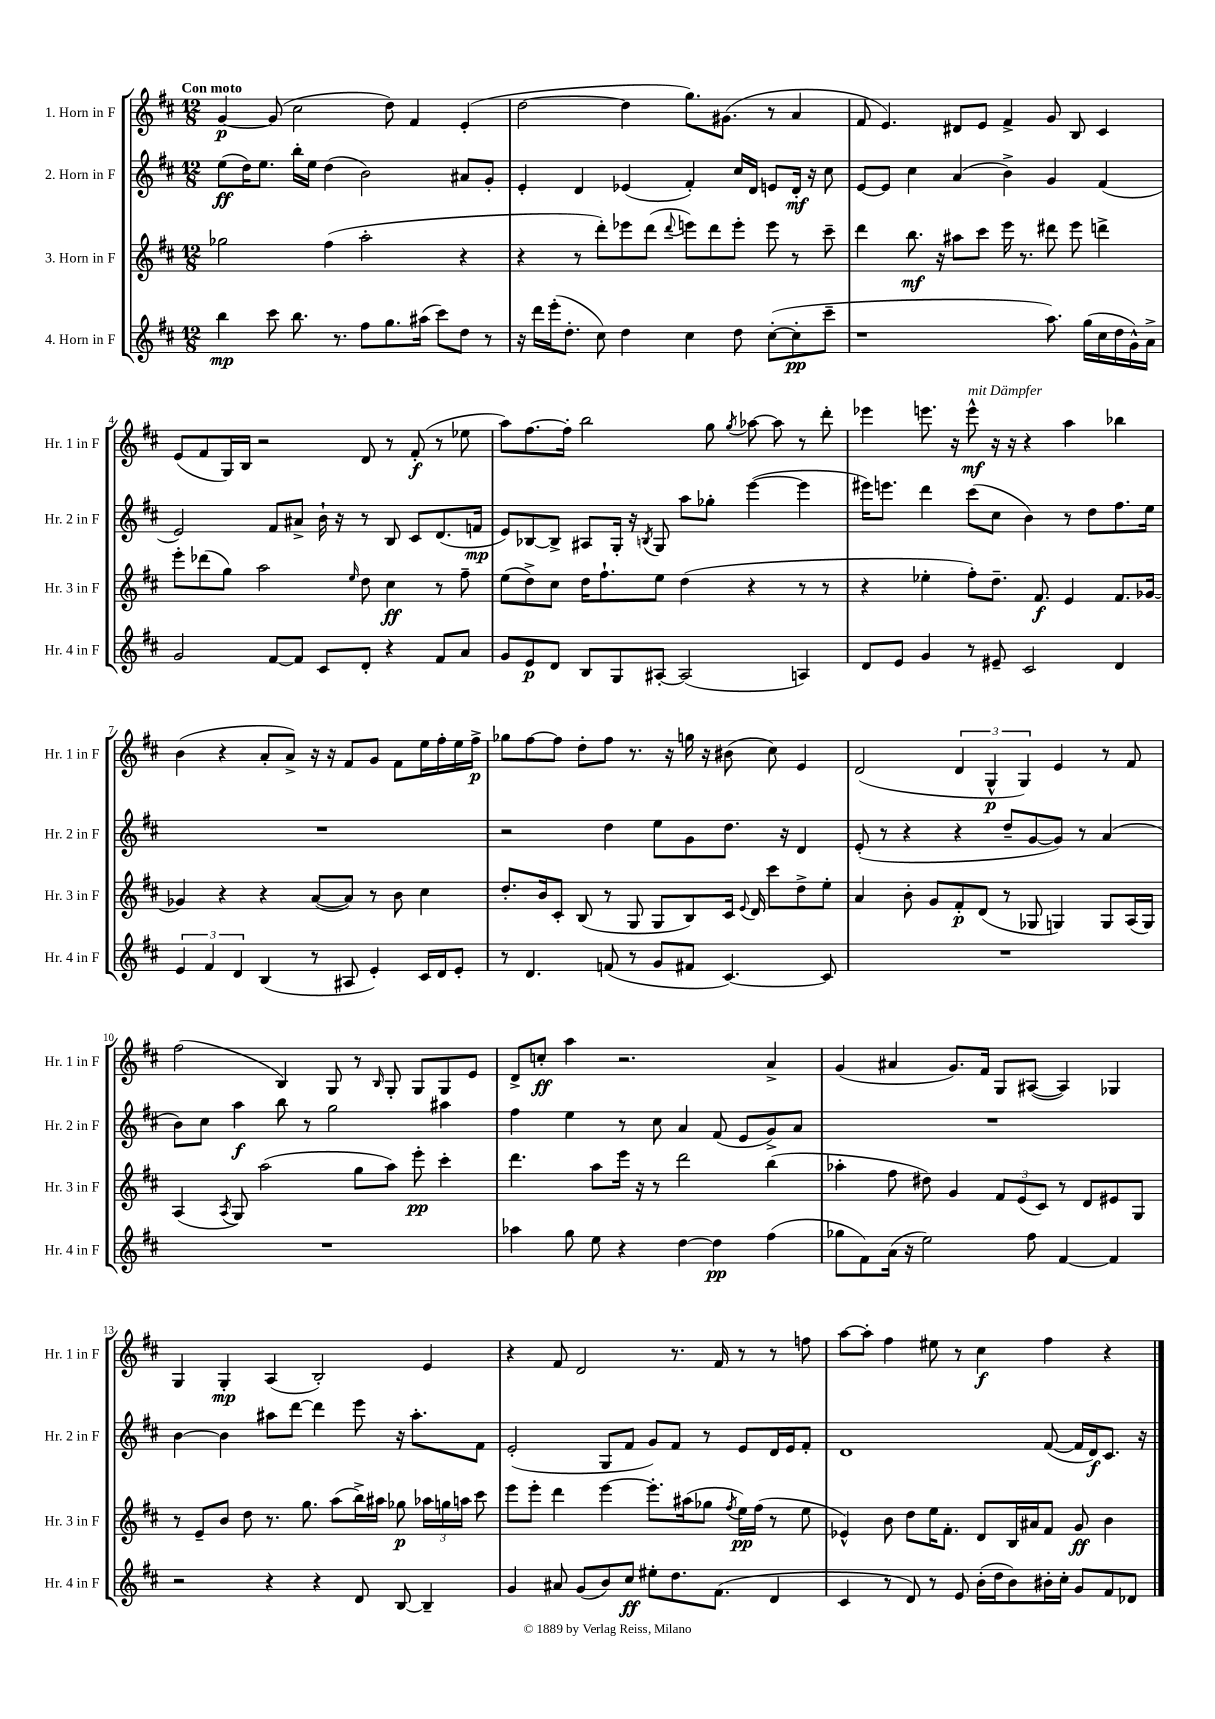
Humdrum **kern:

**kern	**dynam	**kern	**dynam	**kern	**dynam	**kern	**dynam
*part4	*part4	*part3	*part3	*part2	*part2	*part1	*part1
*staff4	*staff4	*staff3	*staff3	*staff2	*staff2	*staff1	*staff1
*I"4. Horn in F	*	*I"3. Horn in F	*	*I"2. Horn in F	*	*I"1. Horn in F	*
*I'Hr. 4 in F	*	*I'Hr. 3 in F	*	*I'Hr. 2 in F	*	*I'Hr. 1 in F	*
*clefG2	*	*clefG2	*	*clefG2	*	*clefG2	*
*k[f#c#]	*	*k[f#c#]	*	*k[f#c#]	*	*k[f#c#]	*
*M12/8	*	*M12/8	*	*M12/8	*	*M12/8	*
=1	=1	=1	=1	=1	=1	=1	=1
!	!	!	!	!	!	!LO:TX:a:B:t=Con moto	!
4bb\	mp	2gg-X\	.	(8ee\L	ff	[4g/	p
.	.	.	.	16dd\K)	.	.	.
.	.	.	.	8.ee\J	.	.	.
8ccc#\	.	.	.	.	.	(8g/]	.
8.bb\	.	.	.	16bb'\LL	.	2cc#\	.
.	.	.	.	16ee\JJ	.	.	.
.	.	(4ff#\	.	(4dd\	.	.	.
8.r	.	.	.	.	.	.	.
8ff#\L	.	2aa'\	.	2b\)	.	.	.
8.gg\	.	.	.	.	.	8dd\)	.
.	.	.	.	.	.	4f#/	.
(16aa#X\Jk	.	.	.	.	.	.	.
8ccc#\L)	.	.	.	.	.	.	.
8dd\J	.	4r	.	8a#X/L	.	(4e'/	.
8r	.	.	.	8g'/J	.	.	.
=2	=2	=2	=2	=2	=2	=2	=2
16r	.	4r	.	4e'/	.	[2dd\	.
16ddd\LL	.	.	.	.	.	.	.
(16eee'\J	.	.	.	.	.	.	.
8.dd'\J	.	.	.	.	.	.	.
.	.	8r	.	4d/	.	.	.
8cc#\)	.	8ddd'\L)	.	.	.	.	.
4dd\	.	8eee-X\	.	(4e-X/	.	4dd\]	.
.	.	(8ddd\J	.	.	.	.	.
.	.	8qqddd/	.	.	.	.	.
4cc#\	.	8eeen\L)	.	4f#'/)	.	8.gg\L)	.
.	.	8ddd\	.	.	.	.	.
.	.	.	.	.	.	(8.g#X\J	.
8dd\	.	8eee'\J	.	16cc#/LL	.	.	.
.	.	.	.	16d/JJ	.	.	.
([8cc#'\L	.	8eee\	.	8en/L	.	8r	.
8cc#'\]	pp	8r	.	16d'/Jk	mf	4a/	.
.	.	.	.	16r	.	.	.
8ccc#~\J	.	8ccc#~\	.	8cc#\	.	.	.
=3	=3	=3	=3	=3	=3	=3	=3
1r	.	4ddd\	.	[8e/L	.	8f#/	.
.	.	.	.	8e/J]	.	4.e/)	.
.	.	8.bb\	mf	4cc#\	.	.	.
.	.	16r	.	.	.	.	.
.	.	8aa#X\L	.	(4a/	.	8d#X/L	.
.	.	8ccc#\J	.	.	.	8e/J	.
.	.	16eee\	.	4b^\)	.	4f#^/	.
.	.	8.r	.	.	.	.	.
8.aa\)	.	8ddd#X\	.	4g/	.	8g/	.
.	.	8eee\	.	.	.	8B/	.
(16gg\LL	.	.	.	.	.	.	.
16cc#\	.	4dddn^\	.	(4f#/	.	4c#/	.
16dd\	.	.	.	.	.	.	.
16g^^\)	.	.	.	.	.	.	.
16a^\JJ	.	.	.	.	.	.	.
!!LO:LB:g=z
=4	=4	=4	=4	=4	=4	=4	=4
2g/	.	8eee'\L	.	2e/)	.	(8e/L	.
.	.	(8ddd-X\	.	.	.	8f#/	.
.	.	8gg\J)	.	.	.	16G/L)	.
.	.	.	.	.	.	16B/JJ	.
.	.	2aa\	.	.	.	2r	.
[8f#/L	.	.	.	8f#/L	.	.	.
8f#/J]	.	.	.	8a#X^/J	.	.	.
8c#/L	.	.	.	16b`\	.	.	.
.	.	.	.	16r	.	.	.
.	.	16qqee/	.	.	.	.	.
8d'/J	.	8dd\	.	8r	.	8d/	.
4r	.	4cc#\	ff	8B/	.	8r	.
.	.	.	.	8c#/L	.	(8f#'/	f
8f#/L	.	8r	.	(8.d/	.	8r	.
8a/J	.	8ff#~\	.	.	.	8ee-X\	.
.	.	.	.	16fn/Jk	mp	.	.
=5	=5	=5	=5	=5	=5	=5	=5
8g/L	.	(8ee\L	.	8e/L)	.	8aa\L)	.
8e/	p	8dd^\)	.	[8B-X/	.	[8.ff#\	.
8d/J	.	8cc#\J	.	8B-^/J]	.	.	.
.	.	.	.	.	.	16ff#'\Jk]	.
8B/L	.	16dd\KL	.	8A#X/L	.	2bb\	.
.	.	8.ff#`\	.	.	.	.	.
8G/	.	.	.	16G'/Jk	.	.	.
.	.	.	.	16r	.	.	.
.	.	.	.	8qBn/	.	.	.
[8A#X'/J	.	8ee\J	.	8G/	.	.	.
(2A#/]	.	(4dd\	.	8aa\L	.	.	.
.	.	.	.	8gg-X'\J	.	8gg\	.
.	.	.	.	.	.	8qgg/	.
.	.	4r	.	([4eee\	.	[8aa-X\	.
.	.	.	.	.	.	8aa-\]	.
4An/)	.	8r	.	4eee\]	.	8r	.
.	.	8r	.	.	.	8ddd'\	.
=6	=6	=6	=6	=6	=6	=6	=6
8d/L	.	4r	.	16eee#X\KL)	.	4eee-X\	.
.	.	.	.	8.eeen\J	.	.	.
8e/J	.	.	.	.	.	.	.
4g/	.	4ee-X'\	.	4ddd\	.	8.eeen\	.
.	.	.	.	.	.	16r	.
!	!	!	!	!	!	!LO:TX:a:i:t=mit Dämpfer	!
8r	.	8ff#'\L)	.	(8ccc#\L	.	8eee^^\	mf
8e#X~/	.	8.dd~\J	.	8cc#\J	.	16r	.
.	.	.	.	.	.	16r	.
2c#/	.	.	.	4b\)	.	4r	.
.	.	8.f#/	f	.	.	.	.
.	.	4e/	.	8r	.	4aa\	.
.	.	.	.	8dd\L	.	.	.
4d/	.	8.f#/L	.	8.ff#\	.	4bb-X\	.
.	.	[16g-X/Jk	.	16ee\Jk	.	.	.
!!LO:LB:g=z
=7	=7	=7	=7	=7	=7	=7	=7
6e/	.	4g-X/]	.	1.r	.	(4b\	.
6f#/	.	.	.	.	.	.	.
.	.	4r	.	.	.	4r	.
6d/	.	.	.	.	.	.	.
(4B/	.	4r	.	.	.	8a'/L	.
.	.	.	.	.	.	8a^/J)	.
8r	.	([8a/L	.	.	.	16r	.
.	.	.	.	.	.	16r	.
8A#X/	.	8a/J])	.	.	.	8f#/L	.
4e'/)	.	8r	.	.	.	8g/J	.
.	.	8b\	.	.	.	8f#\L	.
16c#/LL	.	4cc#\	.	.	.	16ee\L	.
16d/J	.	.	.	.	.	16ff#'\	.
8e'/J	.	.	.	.	.	16ee\	.
.	.	.	.	.	.	16ff#^\JJ	p
=8	=8	=8	=8	=8	=8	=8	=8
8r	.	8.dd'/L	.	2r	.	8gg-X\L	.
4.d/	.	.	.	.	.	[8ff#\	.
.	.	16b/k	.	.	.	.	.
.	.	8c#'/J	.	.	.	8ff#\J]	.
.	.	(8B/	.	.	.	8dd'\L	.
(8fn/	.	8r	.	4dd\	.	8ff#\J	.
8r	.	8G/	.	.	.	8.r	.
8g/L	.	8G/L	.	8ee\L	.	.	.
.	.	.	.	.	.	16r	.
8f#X/J	.	8B/)	.	8g\	.	16ggn\	.
.	.	.	.	.	.	16r	.
[4.c#/)	.	16c#/Jk	.	8.dd\J	.	(8b#X\	.
.	.	8qqe/	.	.	.	.	.
.	.	16d/	.	.	.	.	.
.	.	8ccc#\L	.	.	.	8cc#\)	.
.	.	.	.	16r	.	.	.
.	.	8dd^\	.	4d/	.	4e/	.
8c#/]	.	8ee'\J	.	.	.	.	.
=9	=9	=9	=9	=9	=9	=9	=9
1.r	.	4a/	.	(8e'/	.	(2d/	.
.	.	.	.	8r	.	.	.
.	.	8b'\	.	4r	.	.	.
.	.	8g/L	.	.	.	.	.
.	.	8f#'/	p	4r	.	6d/	.
.	.	(8d/J	.	.	.	.	.
.	.	.	.	.	.	6G^^/	p
.	.	8r	.	8dd~/L	.	.	.
.	.	.	.	.	.	6G/)	.
.	.	8G-X/	.	[8g/	.	.	.
.	.	4Gn/)	.	8g/J])	.	4e/	.
.	.	.	.	8r	.	.	.
.	.	8G/L	.	(4a/	.	8r	.
.	.	(16A/L	.	.	.	8f#/	.
.	.	16G/JJ)	.	.	.	.	.
!!LO:LB:g=z
=10	=10	=10	=10	=10	=10	=10	=10
1.r	.	(4A/	.	8b\L)	.	(2ff#\	.
.	.	.	.	8cc#\J	.	.	.
.	.	8qA/	.	.	.	.	.
.	.	8G/)	.	4aa\	f	.	.
.	.	(2aa\	.	.	.	.	.
.	.	.	.	8bb\	.	4B/)	.
.	.	.	.	8r	.	.	.
.	.	.	.	2gg\	.	8G/	.
.	.	8gg\L	.	.	.	8r	.
.	.	.	.	.	.	16qqB/	.
.	.	8aa\J)	.	.	.	8G'/	.
.	.	8eee'\	pp	.	.	8G/L	.
.	.	4ccc#'\	.	4aa#X\	.	8G/	.
.	.	.	.	.	.	8e/J	.
=11	=11	=11	=11	=11	=11	=11	=11
4aa-X\	.	4.ddd\	.	4ff#\	.	8d^/L	.
.	.	.	.	.	.	8ccn'/J	ff
8gg\	.	.	.	4ee\	.	4aa\	.
8ee\	.	8aa\L	.	.	.	.	.
4r	.	16eee\Jk	.	8r	.	2.r	.
.	.	16r	.	.	.	.	.
.	.	8r	.	8cc#\	.	.	.
[4dd\	.	2ddd\	.	4a/	.	.	.
4dd\]	pp	.	.	(8f#/	.	.	.
.	.	.	.	8e/L	.	.	.
(4ff#\	.	(4bb\	.	8g^/)	.	4a^/	.
.	.	.	.	8a/J	.	.	.
=12	=12	=12	=12	=12	=12	=12	=12
8gg-X\L	.	4aa-X'\	.	1.r	.	(4g/	.
8f#\)	.	.	.	.	.	.	.
(16a\Jk	.	8ff#\	.	.	.	4a#X/	.
16r	.	.	.	.	.	.	.
2ee\)	.	8dd#X\)	.	.	.	.	.
.	.	4g/	.	.	.	8.g/L)	.
.	.	.	.	.	.	16f#/Jk	.
.	.	12f#/L	.	.	.	8G/L	.
.	.	(12e/	.	.	.	.	.
8ff#\	.	.	.	.	.	([8A#X/J	.
.	.	12c#/J)	.	.	.	.	.
[4f#/	.	8r	.	.	.	4A#/])	.
.	.	8d/L	.	.	.	.	.
4f#/]	.	8e#X/	.	.	.	4G-X/	.
.	.	8G/J	.	.	.	.	.
!!LO:LB:g=z
=13	=13	=13	=13	=13	=13	=13	=13
2r	.	8r	.	[4b\	.	4G/	.
.	.	8e~/L	.	.	.	.	.
.	.	8b/J	.	4b\]	.	4G'/	mp
.	.	8dd\	.	.	.	.	.
4r	.	8.r	.	8aa#X\L	.	(4A/	.
.	.	.	.	[8ddd\J	.	.	.
.	.	8.gg\	.	.	.	.	.
4r	.	.	.	4ddd\]	.	2B'/)	.
.	.	(8aa\L	.	.	.	.	.
8d/	.	16bb^\L)	.	8eee\	.	.	.
.	.	16aa#X\JJ	.	.	.	.	.
[8B/	.	8gg-X\	p	16r	.	.	.
.	.	.	.	8.aa#'\L	.	.	.
4B~/]	.	24aa-X\LL	.	.	.	4e/	.
.	.	24ggn\	.	.	.	.	.
.	.	24aan\JJ	.	.	.	.	.
.	.	8ccc#\	.	8f#\J	.	.	.
=14	=14	=14	=14	=14	=14	=14	=14
4g/	.	8eee\L	.	(2e'/	.	4r	.
.	.	8eee'\J	.	.	.	.	.
8a#X/	.	4ddd\	.	.	.	8f#/	.
(8g/L	.	.	.	.	.	2d/	.
8b/)	.	[4eee\	.	8G/L	.	.	.
8cc#/J	ff	.	.	8f#/J	.	.	.
8ee#X'\L	.	8.eee'\L]	.	8g/L)	.	.	.
8.dd\	.	.	.	8f#/J	.	8.r	.
.	.	(16aa#X\k	.	.	.	.	.
.	.	8gg-X\J	.	8r	.	.	.
(8.f#\J	.	.	.	.	.	16f#/	.
.	.	8qff#/	.	.	.	.	.
.	.	16ee\LL)	pp	8e/L	.	8r	.
.	.	(16ff#\JJ	.	.	.	.	.
4d/	.	8r	.	16d/L	.	8r	.
.	.	.	.	16e/J	.	.	.
.	.	8ee\	.	8f#'/J	.	8ffn\	.
=15	=15	=15	=15	=15	=15	=15	=15
4c#/	.	4e-X^^/)	.	1d	.	[8aa\L	.
.	.	.	.	.	.	8aa'\J]	.
8r	.	8b\	.	.	.	4ff#\	.
8d/)	.	8dd\L	.	.	.	.	.
8r	.	16ee\K	.	.	.	8ee#X\	.
.	.	8.f#'\J	.	.	.	.	.
8e/	.	.	.	.	.	8r	.
(16b'\LL	.	8d/L	.	.	.	4cc#\	f
16dd\J	.	.	.	.	.	.	.
8b\)	.	16B/L	.	.	.	.	.
.	.	16a#X/J	.	.	.	.	.
16b#X'\L	.	8f#/J	.	([8f#/	.	4ff#\	.
16cc#'\JJ	.	.	.	.	.	.	.
8g/L	.	8g/	ff	16f#/LL]	.	.	.
.	.	.	.	16d/J)	f	.	.
8f#/	.	4b\	.	8.c#/J	.	4r	.
8d-X/J	.	.	.	.	.	.	.
.	.	.	.	16r	.	.	.
==	==	==	==	==	==	==	==
*-	*-	*-	*-	*-	*-	*-	*-
